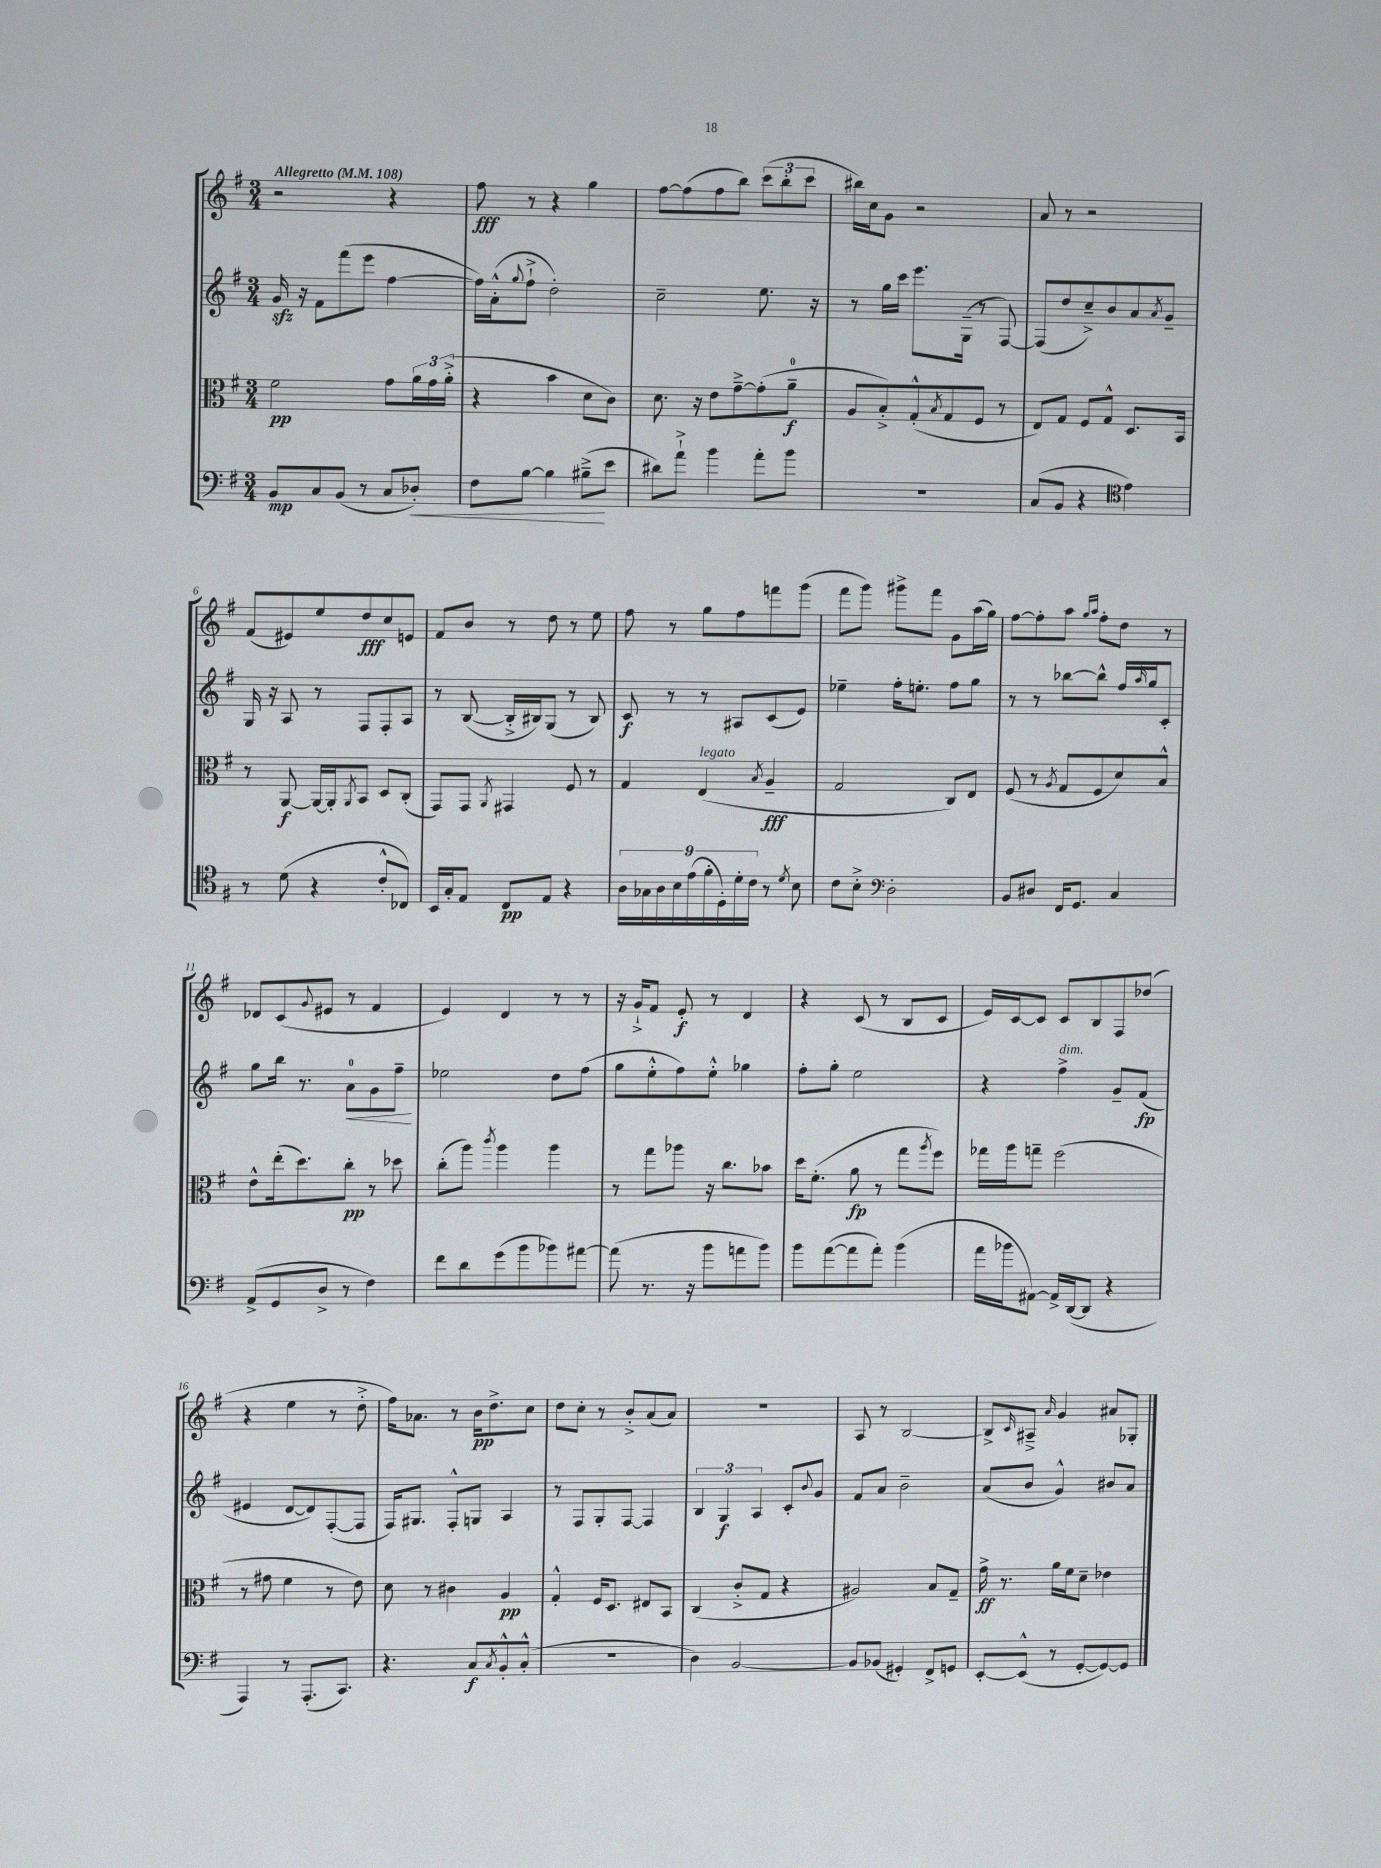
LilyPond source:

<<
\new StaffGroup <<
\new Staff = "s0" {
    \clef treble \key g \major \numericTimeSignature \time 3/4 \tempo "Allegretto" 4 = 108
    r2 r4 |
    fis''8\fff r8 r4 g''4 |
    fis''8~ fis''8( fis''8 b''8) \tuplet 3/2 { c'''8( b''8-. c'''8 } |
    bis''16) c''16 g'8 r2 |
    a'8 r8 r2 |
    fis'8( eis'8) e''8 d''8\fff c''8 e'8 |
    fis'8 b'8 r8 d''8 r8 e''8 |
    fis''8 r8 g''8 fis''8 f'''8 g'''8( |
    fis'''8 g'''8) gis'''8-> fis'''8 g'8 a''16( g''16) |
    fis''8~ fis''8-. a''8 \grace { g''16 a''16 } fis''8-. d''8 r8 |
    des'8 c'8( \appoggiatura { g'8 } eis'8 r8 fis'4 |
    e'4) d'4 r8 r8 |
    r16 g'16-!-> fis'8 e'8-.\f r8 d'4 |
    r4 c'8( r8 b8 c'8 |
    e'16) c'16~ c'8 c'8 b8 fis8 des''8( |
    r4 e''4 r8 d''8-.-> |
    fis''16) aes'8. r8 b'16\pp d''8.-> c''8 |
    d''8 c''8-. r8 b'8-.-> a'8( a'8) |
    R2. |
    a8 r8 b2~ |
    b8-> \grace { c'16 } ais8---> \grace { a'16 } g'4 ais'8 ges8-. \bar "|." |
}
\new Staff = "s1" {
    \clef treble \key g \major \numericTimeSignature \time 3/4
    g'16\sfz r16 fis'8 fis'''8( e'''8 fis''4~ |
    fis''16) a'16-.-^( \appoggiatura { g''8 } fis''8-!-> d''2-.) |
    c''2-- e''8. r16 |
    r8 g''16 c'''16 e'''8. g16--( r8 fis8~) |
    fis8( d''8 c''8--->) b'8 a'8 \acciaccatura { a'8 } g'8-- |
    g16 r16 a8 r8 fis8 fis8-. a8 |
    r8 b8~( b16-.-> bis16) g8( r8 bis8) |
    c'8\f r8 r8 ais8 c'8( e'8) |
    ees''4-- fis''16-. e''8.-. fis''8 g''8 |
    r8 r8 bes''8~ bes''8-^ fis''16 \grace { a''16 } g''16 c'8-. |
    g''8 b''16 r8. a'8-0\< g'8 fis''8--\! |
    ees''2 d''8 fis''8( |
    g''8 e''8-.-^ fis''8) e''8-.-^ ges''4 |
    fis''8-. g''8-. e''2 |
    r4 fis''4->^\markup { \italic "dim." } g'8-- fis'8\fp( |
    eis'4 d'8~ d'8) fis8~-.( fis8 |
    fis16) gis8. fis8-.-^ g8 a4 |
    r8 fis8 g8-. fis8~ fis4 |
    \tuplet 3/2 { b4 g4\f a4 } c'8-. \appoggiatura { b'8 } g'8 |
    fis'8 a'8 b'2-- |
    a'8( b'8 g'4-^) bis'8 a'8 \bar "|." |
}
\new Staff = "s2" {
    \clef alto \key g \major \numericTimeSignature \time 3/4
    fis'2\pp g'8 \tuplet 3/2 { a'16 g'16 a'16-.->( } |
    r4 b'4 d'8 c'8) |
    d'8. r16 e'8 g'8~---> g'8-.( a'8-0--\f |
    a8 b8-.->) g8-.-^( \acciaccatura { b8 } g8 fis8 r8 |
    e8) g8 fis8 g8-^ d8. b,16 |
    r8 a,8~\f a,16~ a,16-. \acciaccatura { a,8 } b,8 d8 c8-.( |
    g,8) g,8 \acciaccatura { a,8 } gis,4 fis8 r8 |
    g4 e4^\markup { \italic "legato" }( \acciaccatura { b8 } a4--\fff |
    g2 c8) e8 |
    fis8( r8 \acciaccatura { a8 } g8 fis8 d'8) b8-^ |
    e'8-^ e''16-.( d''8.) c''8-.\pp r8 des''8 |
    c''8-.( a''8) \acciaccatura { c'''8 } a''4 a''4 |
    r8 g''8 aes''8 r16 c''8. bes'8 |
    d''16 fis'8.-.( a'8\fp r8 g''8 \acciaccatura { a''8 } fis''8) |
    ges''16 a''16 g''8-- fis''2( |
    r8 gis'8 fis'4 r8 e'8) |
    d'8 r8 cis'4 a4\pp |
    g4-.-^ fis16 d8. eis8 b,8 |
    c4( c'8-.-> g8 r4 |
    ais2) b8 g8-- |
    g'16->\ff r8. a'16 fis'16 d'8-- ees'4 \bar "|." |
}
\new Staff = "s3" {
    \clef bass \key g \major \numericTimeSignature \time 3/4
    b,8\mp c8 b,8( r8 c8 des8-.\<) |
    fis8 b8~ b4 bis8--->\!( e'8 |
    dis'8) a'8-!-> b'4 a'8-. b'8 |
    r2. |
    c8( b,8 r4 \clef tenor e'4) |
    r8 d'8( r4 c'8-.-^ ces8) |
    b,16 g16-. e8 c8\pp e8 r4 |
    \tuplet 9/8 { a16 ges16 a16 b16 e'16( fis'16-. d16-.) d'16-. c'16 } r8 \acciaccatura { d'8 } b8 |
    c'8 b8-.-> \clef bass d2-. |
    b,8 dis8 fis,16 g,8. c4 |
    a,8->( g,8 d8-> r8 fis4) |
    fis'8 d'8 g'8( b'8 bes'8) ais'8~ |
    ais'8( r8. r16 b'8 a'8 b'8) |
    b'8 a'8~( a'8 a'8-.) b'4( |
    a'16 bes'16 ais,8~) ais,16-> d,16~( d,8 r4 |
    a,,4) r8 a,,8.-.( c,8.) |
    r4. c8\f \acciaccatura { c8 } b,8-.-^ c8-.-^( |
    R2. |
    d4) b,2~ |
    b,8 bes,8( gis,4-.) fis,8-> g,8 |
    e,8~-. e,8-^( r8 g,8~-. g,8~) g,8 \bar "|." |
}
>>
>>
